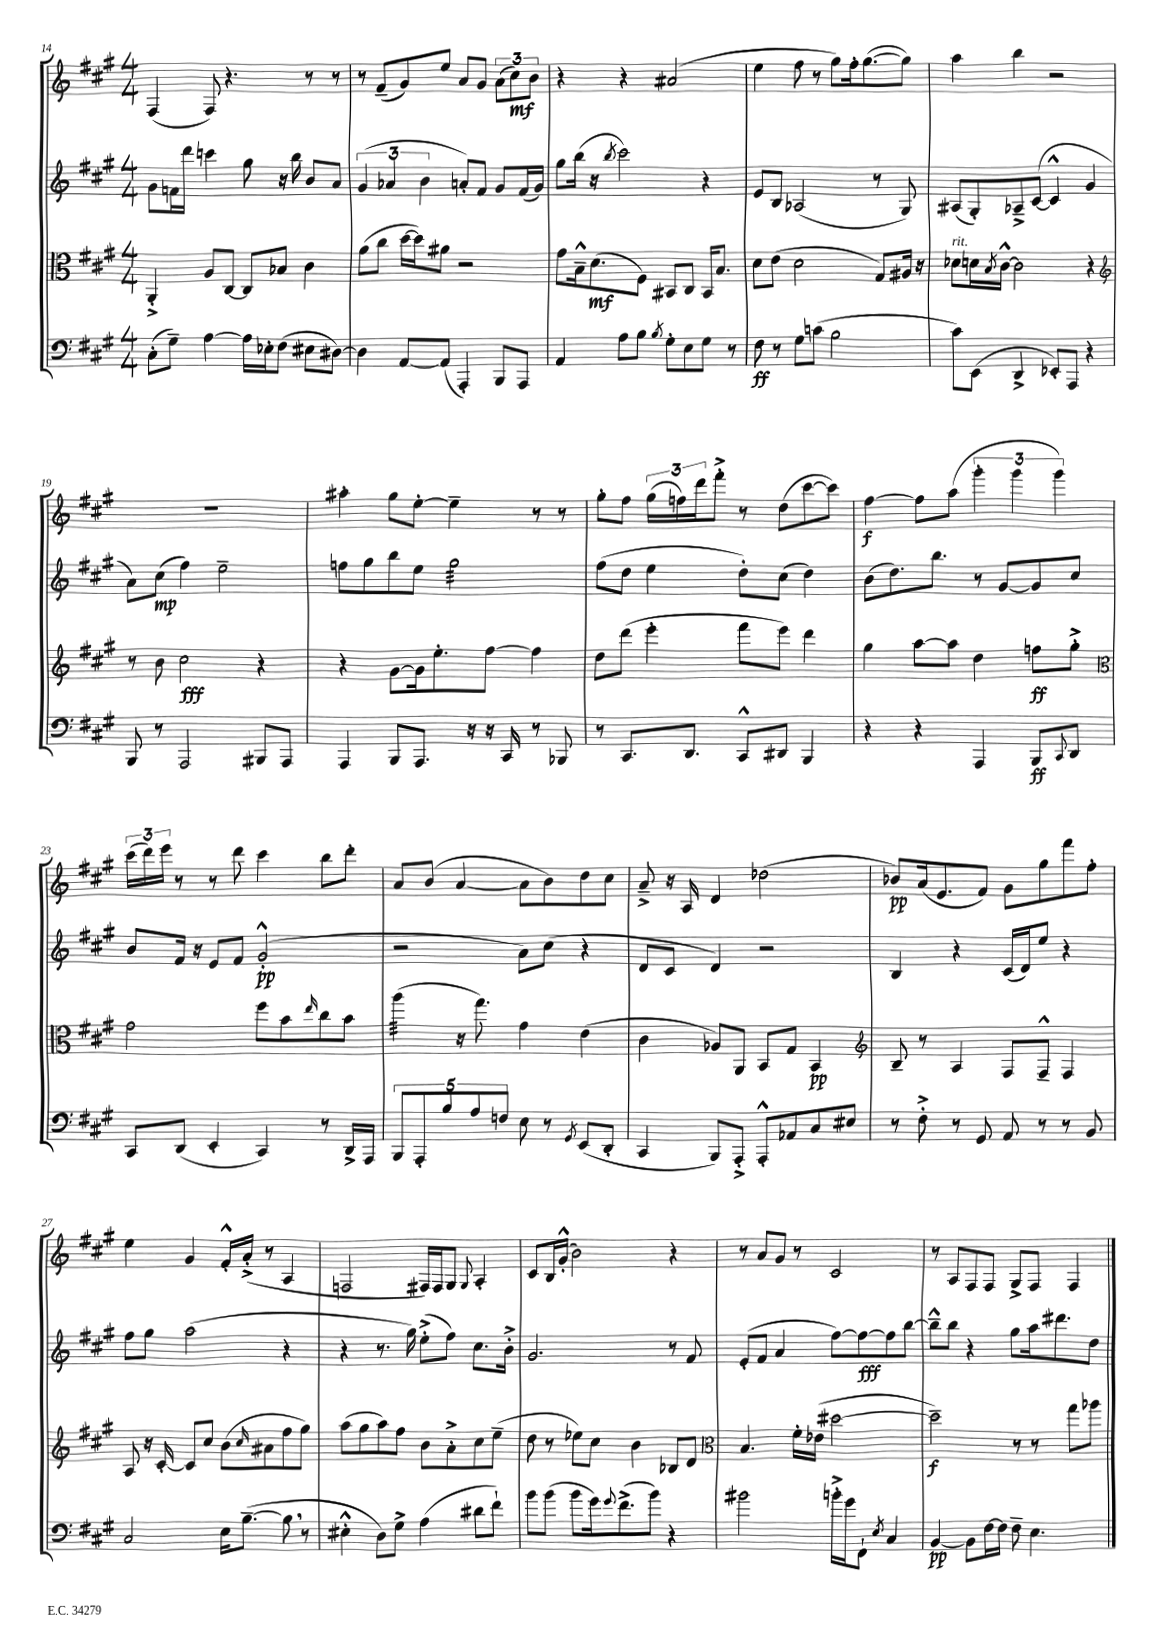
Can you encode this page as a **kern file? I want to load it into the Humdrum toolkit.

**kern	**kern	**kern	**kern
*staff4	*staff3	*staff2	*staff1
*clefF4	*clefC3	*clefG2	*clefG2
*k[f#c#g#]	*k[f#c#g#]	*k[f#c#g#]	*k[f#c#g#]
*M4/4	*M4/4	*M4/4	*M4/4
(8C#'	4AA'^	8g#	(4F#
8G#~)	.	16f	.
.	.	16ddd	.
[4A	8A	4ccc	8F#)
.	[8C#	.	4.r
16A]	8C#]	8gg#	.
16E-'	.	.	.
(8F#	8B-	16r	.
.	.	16bb	.
8E#	4c#	8b	8r
[8D#)	.	8a	8r
=	=	=	=
4D#]	(8a	(6g#	8r
.	8cc#	.	(8f#~
.	.	6a-	.
[8AA	[16dd	.	8g#)
.	16dd])	.	.
.	.	6b	.
(8AA]	8a#	.	8ee
4AAA')	2r	8a')	8a
.	.	8f#	8g#
8BBB	.	8g#	(12a
.	.	.	12cc#)
8AAA	.	(16f#	.
.	.	.	12b
.	.	16g#)	.
=	=	=	=
4AA	8g#	8gg#	4r
.	16B~^^	(16bb	.
.	(8.d	16r	.
.	.	8qbb	.
8A	.	2ccc#)	4r
8B	8F#)	.	.
8qB	.	.	.
8G#'	8BB#	.	(2a#
8E	8C#	.	.
8G#	16BB#	4r	.
.	8.B	.	.
8r	.	.	.
=	=	=	=
8F#	8d	8e	4ee
8r	(8e	8B	.
8G#	2d	(2A-	8ff#
(8c	.	.	8r
2B	.	.	8gg#)
.	.	.	16ff#'
.	.	.	([8.gg#
.	8G#)	8r	.
.	16A#	8G#)	8gg#])
.	16r	.	.
=	=	=	=
8c#)	8d-	(8A#	4aa
(8EE	16d	8G#')	.
.	8qB	.	.
.	[16c#^^	.	.
4DD^	2c#]	8A-~^	4bb
.	.	([8c#	.
8EE-')	.	4c#^^]	2r
8AAA	.	.	.
4r	4r	4g#	.
=	=	=	=
*	*clefG2	*	*
8BBB	8r	8a)	1r
8r	8b	(8cc#	.
2AAA	2cc#	4ff#)	.
.	.	2ee~	.
8BBB#	4r	.	.
8AAA	.	.	.
=	=	=	=
4AAA	4r	8ff	4aa#'
.	.	8gg#	.
8BBB	[8g#	8bb	8gg#
8.AAA	16g#]	8ee	[8ee'
.	8.ee'	.	.
.	.	2gg#	4ee~]
16r	.	.	.
16r	[8ff#	.	.
16CC#	.	.	.
8r	4ff#]	.	8r
8BBB-	.	.	8r
=	=	=	=
8r	8dd	(8ff#	8gg#'
8.CC#	(8ddd	8dd	8ff#
.	4eee'	4ee	(24gg#
.	.	.	24ff)
8.DD	.	.	.
.	.	.	24ddd
.	.	.	8fff#'^
8CC#^^	8fff#	8dd')	8r
8DD#	8eee)	(8cc#	(8dd
4BBB	4ddd	4dd)	[8ccc#
.	.	.	8ccc#])
=	=	=	=
4r	4gg#	(8b	[4ff#
.	.	8.dd)	.
4r	[8aa	.	8ff#]
.	.	8.bb	.
.	8aa]	.	(8aa
4AAA	4dd	8r	6ggg#'
.	.	[8g#	.
.	.	.	6ggg#
8BBB	8ff	8g#]	.
.	.	.	6ggg#)
8qqCC#	.	.	.
8DD	8gg#'^	8cc#	.
=	=	=	=
*	*clefC3	*	*
8CC#	2g#	8b	(24ccc#
.	.	.	24ddd)
.	.	.	24eee
(8DD	.	16f#	8r
.	.	16r	.
4EE'	.	8e	8r
.	.	8f#	8ddd
4CC#)	8ff#	(2g#'^^	4ccc#
.	8b	.	.
.	16qqee	.	.
8r	8cc#	.	8bb
16DD^	8b	.	8ddd'
16AAA	.	.	.
=	=	=	=
10BBB	(4aa	2r	8a
10AAA'	.	.	.
.	.	.	(8b
10B	.	.	.
.	16r	.	[4a
10A	.	.	.
.	8.gg#)	.	.
10F	.	.	.
8E	4g#	8a)	8a]
8r	.	(8cc#	8b)
8qGG#	.	.	.
(8EE	(4e	4r	8dd
8DD'	.	.	8cc#
=	=	=	=
4CC#	4c#	8d	8a~^
.	.	8c#	16r
.	.	.	16A
8BBB)	8A-)	4d)	4d
8AAA'^	8AA	.	.
8AAA'^^	8BB	2r	(2dd-
8AA-	8G#	.	.
8C#	4BB	.	.
8E#	.	.	.
=	=	=	=
*	*clefG2	*	*
8r	8B~	4B	8b-)
8F#'^	8r	.	(16a
.	.	.	8.e
8r	4A	4r	.
8GG#	.	.	8f#)
8AA	8F#	(16c#	8g#
.	.	16d)	.
8r	8F#~^^	8ee	8gg#
8r	4F#	4r	8fff#
8BB	.	.	8ff#'
=	=	=	=
2C#	8A	8ff#	4ee
.	16r	8gg#	.
.	[16c#'	.	.
.	8c#]	(2aa	4g#
.	8cc#	.	.
16E	(8b	.	16f#'^^
([8.B~	.	.	(16a'^
.	16qqcc#	.	.
.	8a#	.	8r
8B]	8ff#	4r	4A
8r	8gg#)	.	.
=	=	=	=
4E#'^^	(8aa	4r	2F
.	8gg#	.	.
8D)	8aa)	8.r	.
8G#^	8ff#	.	.
.	.	16gg#)	.
(4A	8b	(8ee'^	16F#)
.	.	.	16F#
.	8a'^	8ff#)	8G#
.	.	.	8qqG#
8d#	8cc#	8.cc#	4A'
8f#`)	(8ee~	.	.
.	.	16b'^	.
=	=	=	=
8b	8dd	2.g#	8c#
(8b	8r	.	16B
.	.	.	(16g#'^^
8b	8ee-)	.	2b)
16g#)	8cc#	.	.
8qqg#	.	.	.
(8.f#^	.	.	.
.	4b	.	.
8b)	.	.	.
4r	8B-	8r	4r
.	8d	8f#	.
=	=	=	=
*	*clefC3	*	*
2b#	4.B	(8e'	8r
.	.	8f#	8a
.	.	4a	8g#
.	16f#'	.	8r
.	(16e-	.	.
16b'^	[2dd#	[8ff#)	2c#
16g#	.	.	.
8FF#`	.	8ff#_	.
8qE	.	.	.
4C#	.	8ff#]	.
.	.	[8bb	.
=	=	=	=
[4BB	2dd#~])	8bb~^^]	8r
.	.	8bb	8A
8BB]	.	4r	8F#
[16F#	.	.	8F#
16F#]	.	.	.
8F#~	8r	8gg#	8G#^
4.E	8r	16aa	8F#
.	.	8.ddd#	.
.	8gg#	.	4F#
.	8aa-	8dd	.
==	==	==	==
*-	*-	*-	*-
